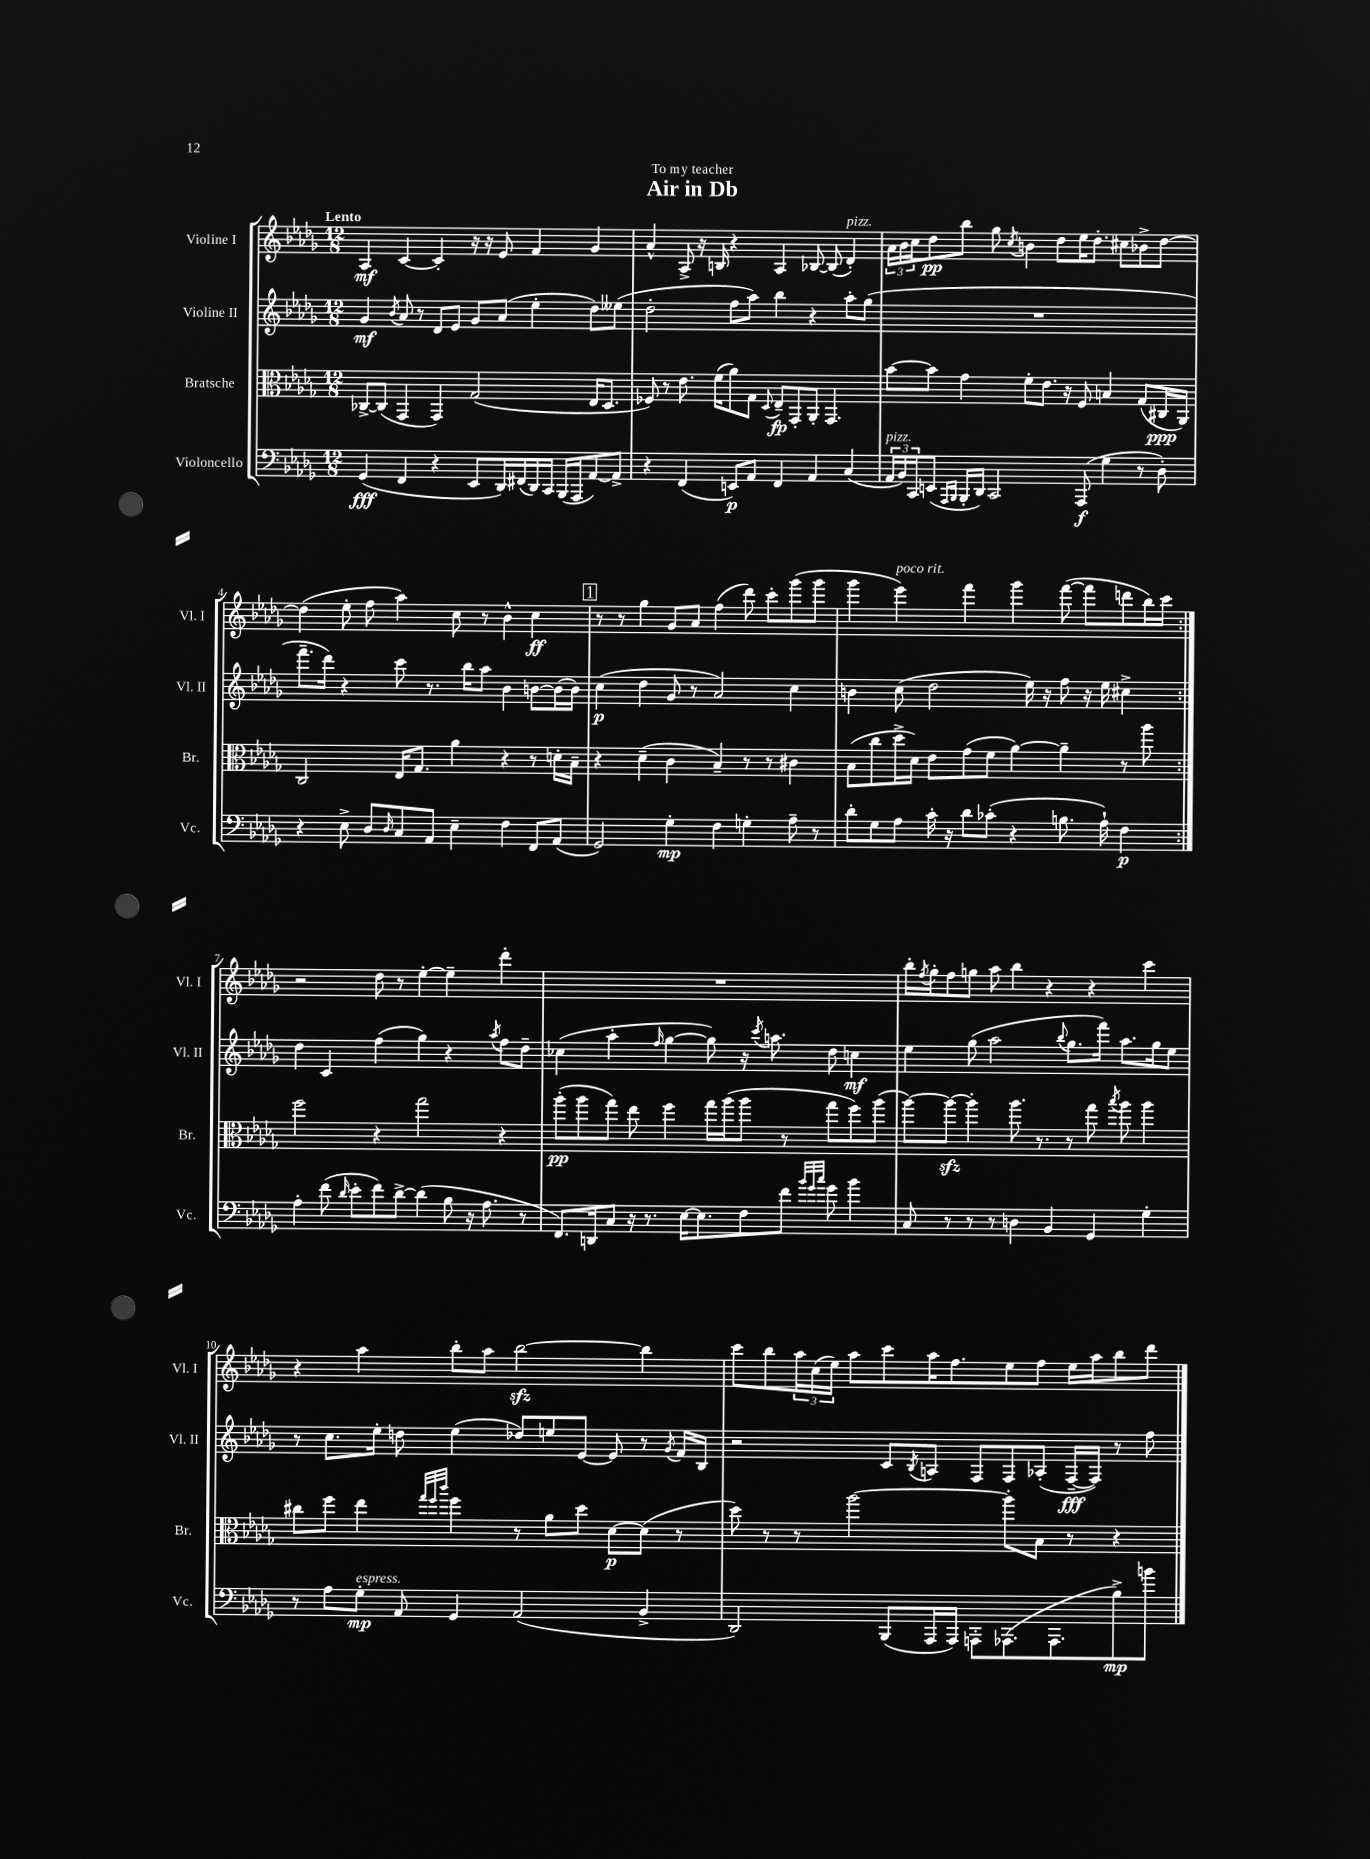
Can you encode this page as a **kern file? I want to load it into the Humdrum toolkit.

**kern	**kern	**kern	**kern
*staff4	*staff3	*staff2	*staff1
*clefF4	*clefC3	*clefG2	*clefG2
*k[b-e-a-d-g-]	*k[b-e-a-d-g-]	*k[b-e-a-d-g-]	*k[b-e-a-d-g-]
*M12/8	*M12/8	*M12/8	*M12/8
(4GG-	[8C-^	4g-	4A-
.	(8C-]	.	.
.	.	8qb-	.
4FF	4GG-	8a-	[4c
.	.	8r	.
4r	4GG-)	8d-	4c']
.	.	8e-	.
8EE-	(2G-	8g-	16r
.	.	.	16r
16DD-)	.	(8a-	8e-
(16FF#	.	.	.
16DD-)	.	4ee-'	4f
16CC	.	.	.
(16BBB-	.	.	.
16AAA-	.	.	.
[8AA-)	16E-	8dd-)	4g-
.	8.D-	.	.
8AA-^]	.	(8ee--	.
=	=	=	=
4r	8F-)	2dd-'	4a-^^
.	8r	.	.
(4FF	8.e-	.	8A-^
.	.	.	16r
.	(16f	.	16B
8EE)	8a-)	8ff	4r
8AA-	8G-	8aa-)	.
.	8qqD-	.	.
4FF	8E-~	4bb-	4A-
.	8GG-'	.	.
4AA-	8AA-'	4r	[8B-
.	4.GG-	.	(8B-]
(4C	.	8aa-'	4d-')
.	.	(8gg-	.
=	=	=	=
24AA-	[8b-	1.r	24a-
24BB-)	.	.	24b-
24CC	.	.	24cc
(8EE	8b-]	.	8dd-
16qqAAA-	.	.	.
16qqBBB-	.	.	.
16BBB-'	4g-	.	8bb-
16DD-)	.	.	.
2CC	.	.	8gg-
.	.	.	8qcc
.	8f'	.	4b
.	8.e-	.	.
.	.	.	8dd-
.	16r	.	.
(8AAA-	8F	.	16ee-
.	.	.	8.dd-'
4G-	4B	.	.
.	.	.	8cc#
8r	(8G-	.	8b-^
8D-')	16C#	.	[8dd-
.	16AA-)	.	.
=	=	=	=
4r	2C	8.fff~	(4dd-]
.	.	16ddd-)	.
8E-^	.	4r	8ee-'
8D-	.	.	8ff
16qqD-	.	.	.
8C	16E-	8ccc	4aa-)
.	8.G-	.	.
8AA-	.	8.r	.
4E-~	4a-	.	8cc
.	.	16bb-	.
.	.	8aa-	8r
4F	4r	4b-	4b-^^
8FF	8r	[8b	4cc
(8AA-	16d'	(16b]	.
.	16B-~	16b)	.
=	=	=	=
2GG-)	4r	(4cc	8r
.	.	.	8r
.	(4d-~	4dd-	4gg-
4G-'	4c	8g-	8g-
.	.	8r	8a-
4F	4B-~)	2a-)	(4ff
4G'	8r	.	8ddd-)
.	8r	.	8ccc'
8A-~	4c#	4cc	(8ggg-
8r	.	.	8ggg-
=	=	=	=
8d-'	(8B-	4b	4ggg-
8G-	8cc	.	.
8A-	16dd-^	(8cc	4eee-)
.	16d-)	.	.
16c'	8e-	2dd-	.
16r	.	.	.
8d-	(8g-	.	4fff
(8c-'	8f	.	.
4r	[4a-)	.	4ggg-
.	.	16ee-)	.
.	.	16r	.
8.B	4a-~]	8ff	([8fff
.	.	16r	8fff]
16A-`)	.	16ee-	.
4F	8r	4cc#^	8ddd
.	8aa-	.	16bb-)
.	.	.	16ccc
=:|!	=:|!	=:|!	=:|!
4A-'	2ff	4dd-	2r
(8f	.	4c	.
16qqd-	.	.	.
8e-'	.	.	.
8f)	4r	(4ff	8dd-
[8d-^	.	.	8r
(4d-]	2gg-	4gg-)	[4ee-'
8B-	.	4r	4ee-~]
16r	.	.	.
8.A-	.	.	.
.	.	8qaa-	.
.	4r	8ff	4ddd-'
8r	.	8dd-~	.
=	=	=	=
8.FF)	(8aa-'	(4cc-	1.r
.	8aa-	.	.
16DD	.	.	.
8C	8gg-)	4aa-'	.
16r	8ee-	.	.
8.r	.	.	.
.	.	16qqff	.
.	4ff	[4gg-	.
[16E-	.	.	.
8.E-]	.	.	.
.	16gg-	8gg-])	.
.	(16aa-	.	.
8F	8aa-	16r	.
.	.	8qccc	.
.	.	8.aa	.
8f	8r	.	.
32qqb-	.	.	.
32qqg-	.	.	.
32qqcc	.	.	.
8g-	8gg-	8dd-	.
4b-	8ff)	4cc	.
.	(8aa-	.	.
=	=	=	=
8C	[8aa-)	4ee-	16bb-'
.	.	.	8qff
.	.	.	16gg-'
8r	8aa-_	.	8ff
8r	4aa-']	(8gg-	8gg
8r	.	2aa-	8aa-
4D	8.aa-	.	4bb-
.	8.r	.	.
4BB-	.	.	4r
.	.	8qqbb-	.
.	8r	8.gg-	.
4GG-	8gg-	.	4r
.	.	16fff)	.
.	8qbb-	.	.
.	8aa-	8.aa-	.
4G-'	4aa-	.	4ccc
.	.	16gg-	.
.	.	8ee-	.
=	=	=	=
8r	8cc#	8r	4r
8A-	8ff	8.cc	.
8G-'	4ee-	.	4aa-
.	.	16ee-'	.
8AA-	.	8dd	.
.	32qqgg-	.	.
.	32qqff	.	.
.	32qqccc	.	.
4GG-	4ff	(4ee-	8bb-'
.	.	.	8aa-
(2AA-	8r	8dd-)	[2bb-
.	8a-	8ee	.
.	8dd-	[8e-	.
.	[8d-	8e-]	.
4BB-^	(8d-]	8r	4bb-]
.	.	8qg-	.
.	8r	16f	.
.	.	16B-	.
=	=	=	=
2DD-)	8dd-)	2r	8ccc
.	8r	.	8bb-
.	8r	.	24aa-
.	.	.	(24cc
.	.	.	24ee-)
.	[2aa-	.	8aa-
(8BBB-	.	8c	8ccc
.	.	8qB-	.
16AAA-	.	8A	16aa-
16AAA-)	.	.	8.ff
8AAA'	.	8F	.
(8.AAA-	8aa-']	8F	8ee-
.	8B-	(8A-'	8ff
8.AAA-	.	.	.
.	8r	[16F~	16ee-
.	.	16F])	16aa-
8B-^)	4r	8r	8bb-
8b	.	8ff	8ddd-
==	==	==	==
*-	*-	*-	*-
